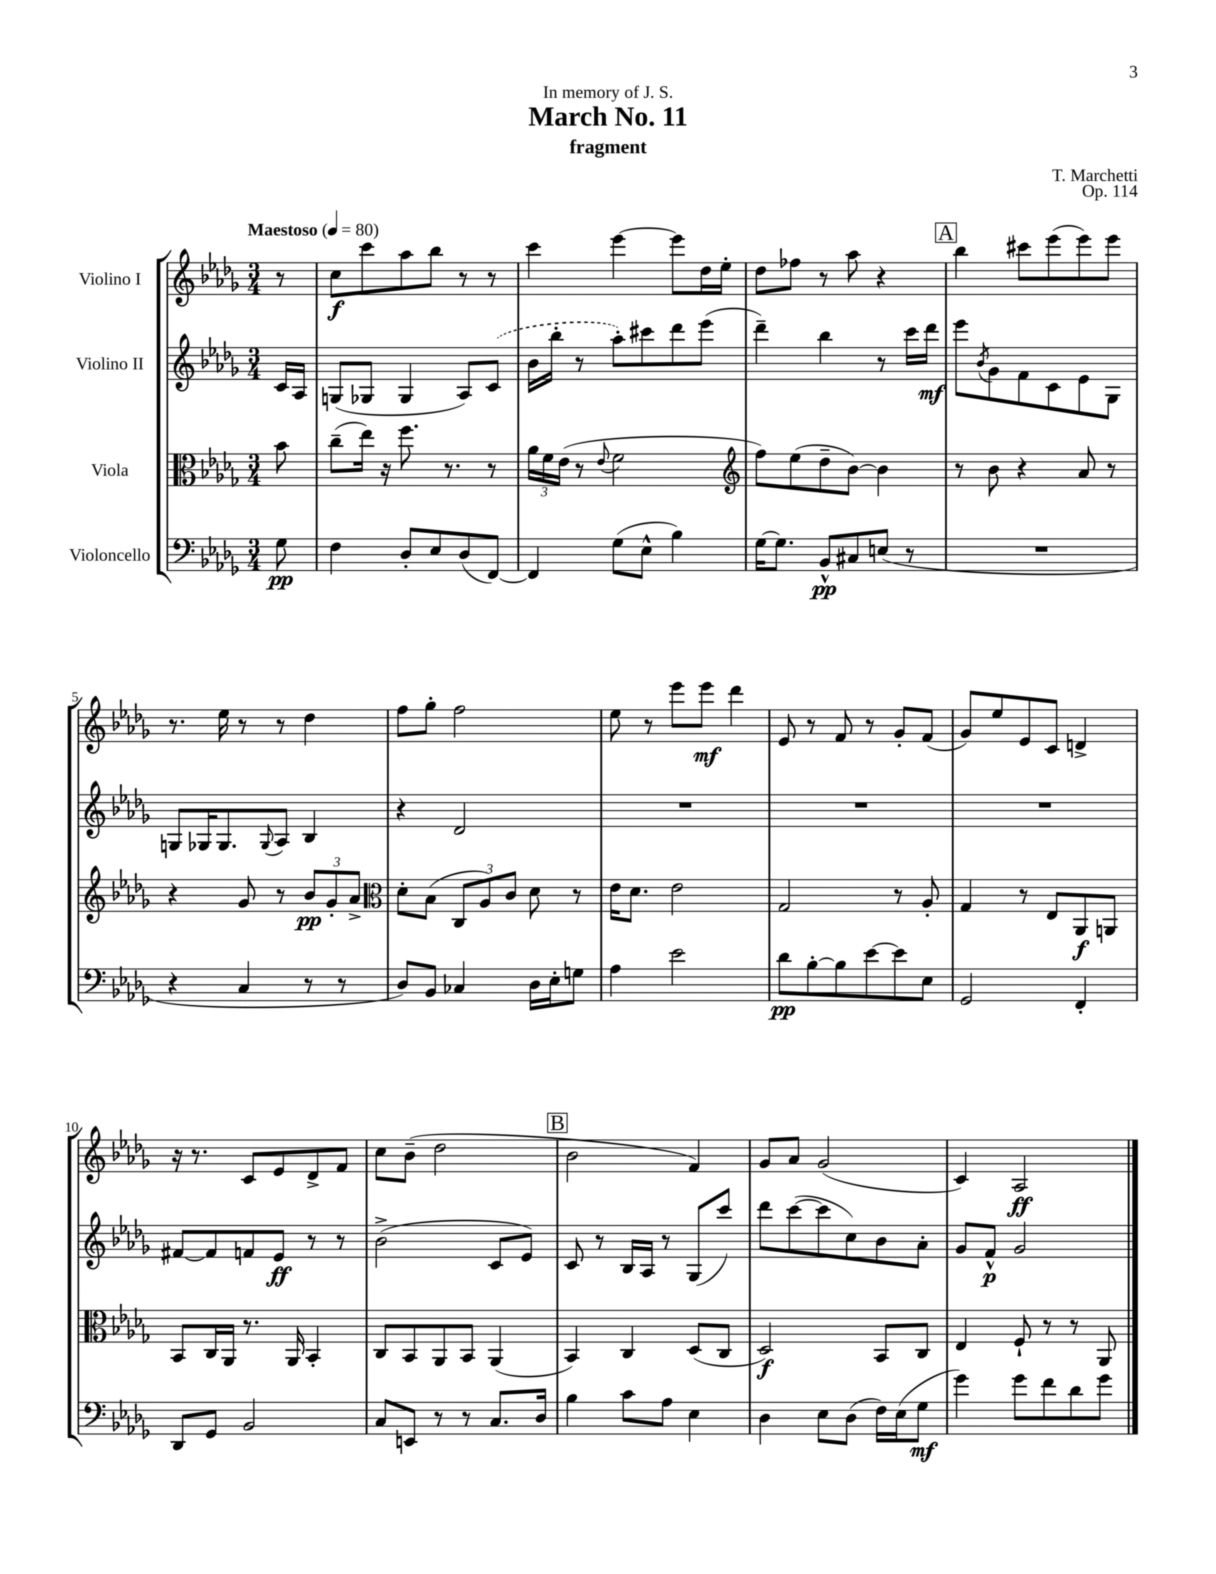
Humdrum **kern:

**kern	**dynam	**kern	**dynam	**kern	**dynam	**kern	**dynam
*part4	*part4	*part3	*part3	*part2	*part2	*part1	*part1
*staff4	*staff4	*staff3	*staff3	*staff2	*staff2	*staff1	*staff1
*I"Violoncello	*	*I"Viola	*	*I"Violino II	*	*I"Violino I	*
*clefF4	*	*clefC3	*	*clefG2	*	*clefG2	*
*k[b-e-a-d-g-]	*	*k[b-e-a-d-g-]	*	*k[b-e-a-d-g-]	*	*k[b-e-a-d-g-]	*
*M3/4	*	*M3/4	*	*M3/4	*	*M3/4	*
*MM80	*	*MM80	*	*MM80	*	*MM80	*
=	=	=	=	=	=	=	=
!	!	!	!	!	!	!LO:TX:a:B:t=Maestoso	!
8G-\	pp	8b-\	.	16c/LL	.	8r	.
.	.	.	.	16A-/JJ	.	.	.
=1	=1	=1	=1	=1	=1	=1	=1
4F\	.	(8cc~\L	.	(8Gn/L	.	8cc\L	f
.	.	16ee-\Jk)	.	8G-X/J	.	8ccc\	.
.	.	16r	.	.	.	.	.
8D-'/L	.	8.ff\	.	4G-/	.	8aa-\	.
8E-/	.	.	.	.	.	8bb-\J	.
.	.	8.r	.	.	.	.	.
(8D-/	.	.	.	8A-/L)	.	8r	.
[8FF/J)	.	8r	.	(8c/J	.	8r	.
=2	=2	=2	=2	=2	=2	=2	=2
4FF/]	.	24a-\LL	.	16b-\LL	.	4ccc\	.
.	.	24f\	.	.	.	.	.
.	.	.	.	16bb-'\JJ	.	.	.
.	.	(24e-\JJ	.	.	.	.	.
.	.	8r	.	8r	.	.	.
.	.	8qqe-/	.	.	.	.	.
(8G-\L	.	2f\	.	8aa-'\L)	.	[4eee-\	.
8E-^^\J	.	.	.	8ccc#X\	.	.	.
4B-\)	.	.	.	8ddd-\	.	8eee-\L]	.
.	.	.	.	(8eee-\J	.	16dd-\L	.
.	.	.	.	.	.	16ee-'\JJ	.
=3	=3	=3	=3	=3	=3	=3	=3
*	*	*clefG2	*	*	*	*	*
[16G-\KL	.	8ff\L)	.	4ddd-~\)	.	8dd-\L	.
8.G-\J]	.	.	.	.	.	.	.
.	.	(8ee-\	.	.	.	8ff-X\J	.
8BB-^^/L	pp	8dd-~\	.	4bb-\	.	8r	.
8C#X/	.	[8b-\J)	.	.	.	8aa-\	.
(8En/J	.	4b-\]	.	8r	.	4r	.
8r	.	.	.	16ccc\LL	.	.	.
.	.	.	.	16ddd-\JJ	mf	.	.
!!LO:REH:place=s1:t=A
=4	=4	=4	=4	=4	=4	=4	=4
2.r	.	8r	.	8eee-\L	.	4bb-\	.
.	.	.	.	8qb-/	.	.	.
.	.	8b-\	.	8g-\	.	.	.
.	.	4r	.	8f\	.	8ccc#X\L	.
.	.	.	.	8c\	.	(8eee-\	.
.	.	8a-/	.	8e-\	.	8eee-\)	.
.	.	8r	.	8G-\J	.	8eee-\J	.
!!LO:LB:g=z
=5	=5	=5	=5	=5	=5	=5	=5
4r	.	4r	.	8Gn/L	.	8.r	.
.	.	.	.	16G-X/K	.	.	.
.	.	.	.	8.G-/	.	16ee-\	.
4C/	.	8g-/	.	.	.	8r	.
.	.	.	.	8qqG-/	.	.	.
.	.	8r	.	8A-/J	.	8r	.
8r	.	12b-/L	pp	4B-/	.	4dd-\	.
.	.	12g-'/	.	.	.	.	.
8r	.	.	.	.	.	.	.
.	.	12a-^/J	.	.	.	.	.
=6	=6	=6	=6	=6	=6	=6	=6
*	*	*clefC3	*	*	*	*	*
8D-/L)	.	8d-'\L	.	4r	.	8ff\L	.
8BB-/J	.	(8B-\J	.	.	.	8gg-'\J	.
4C-X/	.	12C/L	.	2d-/	.	2ff\	.
.	.	12A-/)	.	.	.	.	.
.	.	12c/J	.	.	.	.	.
16D-\LL	.	8d-\	.	.	.	.	.
16E-'\J	.	.	.	.	.	.	.
8Gn\J	.	8r	.	.	.	.	.
=7	=7	=7	=7	=7	=7	=7	=7
4A-\	.	16e-\KL	.	2.r	.	8ee-\	.
.	.	8.d-\J	.	.	.	.	.
.	.	.	.	.	.	8r	.
2e-\	.	2e-\	.	.	.	8eee-\L	.
.	.	.	.	.	.	8eee-\J	mf
.	.	.	.	.	.	4ddd-\	.
=8	=8	=8	=8	=8	=8	=8	=8
8d-\L	pp	2G-/	.	2.r	.	8e-/	.
[8B-'\	.	.	.	.	.	8r	.
8B-\]	.	.	.	.	.	8f/	.
[8e-\	.	.	.	.	.	8r	.
8e-\]	.	8r	.	.	.	8g-'/L	.
8E-\J	.	8A-'/	.	.	.	(8f/J	.
=9	=9	=9	=9	=9	=9	=9	=9
2GG-/	.	4G-/	.	2.r	.	8g-/L)	.
.	.	.	.	.	.	8ee-/	.
.	.	8r	.	.	.	8e-/	.
.	.	8E-/L	.	.	.	8c/J	.
4FF'/	.	8AA-/	f	.	.	4dn^/	.
.	.	8AAn/J	.	.	.	.	.
!!LO:LB:g=z
=10	=10	=10	=10	=10	=10	=10	=10
8DD-/L	.	8BB-/L	.	[8f#X/L	.	16r	.
.	.	.	.	.	.	8.r	.
8GG-/J	.	16C/L	.	8f#/]	.	.	.
.	.	16AA-/JJ	.	.	.	.	.
2BB-/	.	8.r	.	8fn/	.	8c/L	.
.	.	.	.	8e-/J	ff	8e-/	.
.	.	16AA-/	.	.	.	.	.
.	.	4BB-'/	.	8r	.	8d-^/	.
.	.	.	.	8r	.	8f/J	.
=11	=11	=11	=11	=11	=11	=11	=11
8C/L	.	8C/L	.	(2b-^\	.	8cc\L	.
8EEn/J	.	8BB-/	.	.	.	(8b-~\J	.
8r	.	8AA-/	.	.	.	2dd-\	.
8r	.	8BB-/J	.	.	.	.	.
8.C/L	.	(4AA-/	.	8c/L	.	.	.
.	.	.	.	8e-/J)	.	.	.
16D-/Jk	.	.	.	.	.	.	.
!!LO:REH:place=s1:t=B
=12	=12	=12	=12	=12	=12	=12	=12
4B-\	.	4BB-/)	.	8c/	.	2b-\	.
.	.	.	.	8r	.	.	.
8c\L	.	4C/	.	16B-/LL	.	.	.
.	.	.	.	16A-/JJ	.	.	.
8A-\J	.	.	.	8r	.	.	.
4E-\	.	(8D-/L	.	(8G-/L	.	4f/)	.
.	.	8C/J	.	8ccc/J)	.	.	.
=13	=13	=13	=13	=13	=13	=13	=13
4D-\	.	2D-/)	f	8ddd-\L	.	8g-/L	.
.	.	.	.	([8ccc\	.	8a-/J	.
8E-\L	.	.	.	8ccc\]	.	(2g-/	.
(8D-\J	.	.	.	8cc\)	.	.	.
16F\LL)	.	8BB-/L	.	8b-\	.	.	.
(16E-\J	.	.	.	.	.	.	.
8G-\J	mf	8C/J	.	8a-'\J	.	.	.
=14	=14	=14	=14	=14	=14	=14	=14
4g-\)	.	4E-/	.	8g-/L	.	4c/)	.
.	.	.	.	8f^^/J	p	.	.
8g-\L	.	8F`/	.	2g-/	.	2A-/	ff
8f\	.	8r	.	.	.	.	.
8d-\	.	8r	.	.	.	.	.
8g-\J	.	8AA-/	.	.	.	.	.
==	==	==	==	==	==	==	==
*-	*-	*-	*-	*-	*-	*-	*-
